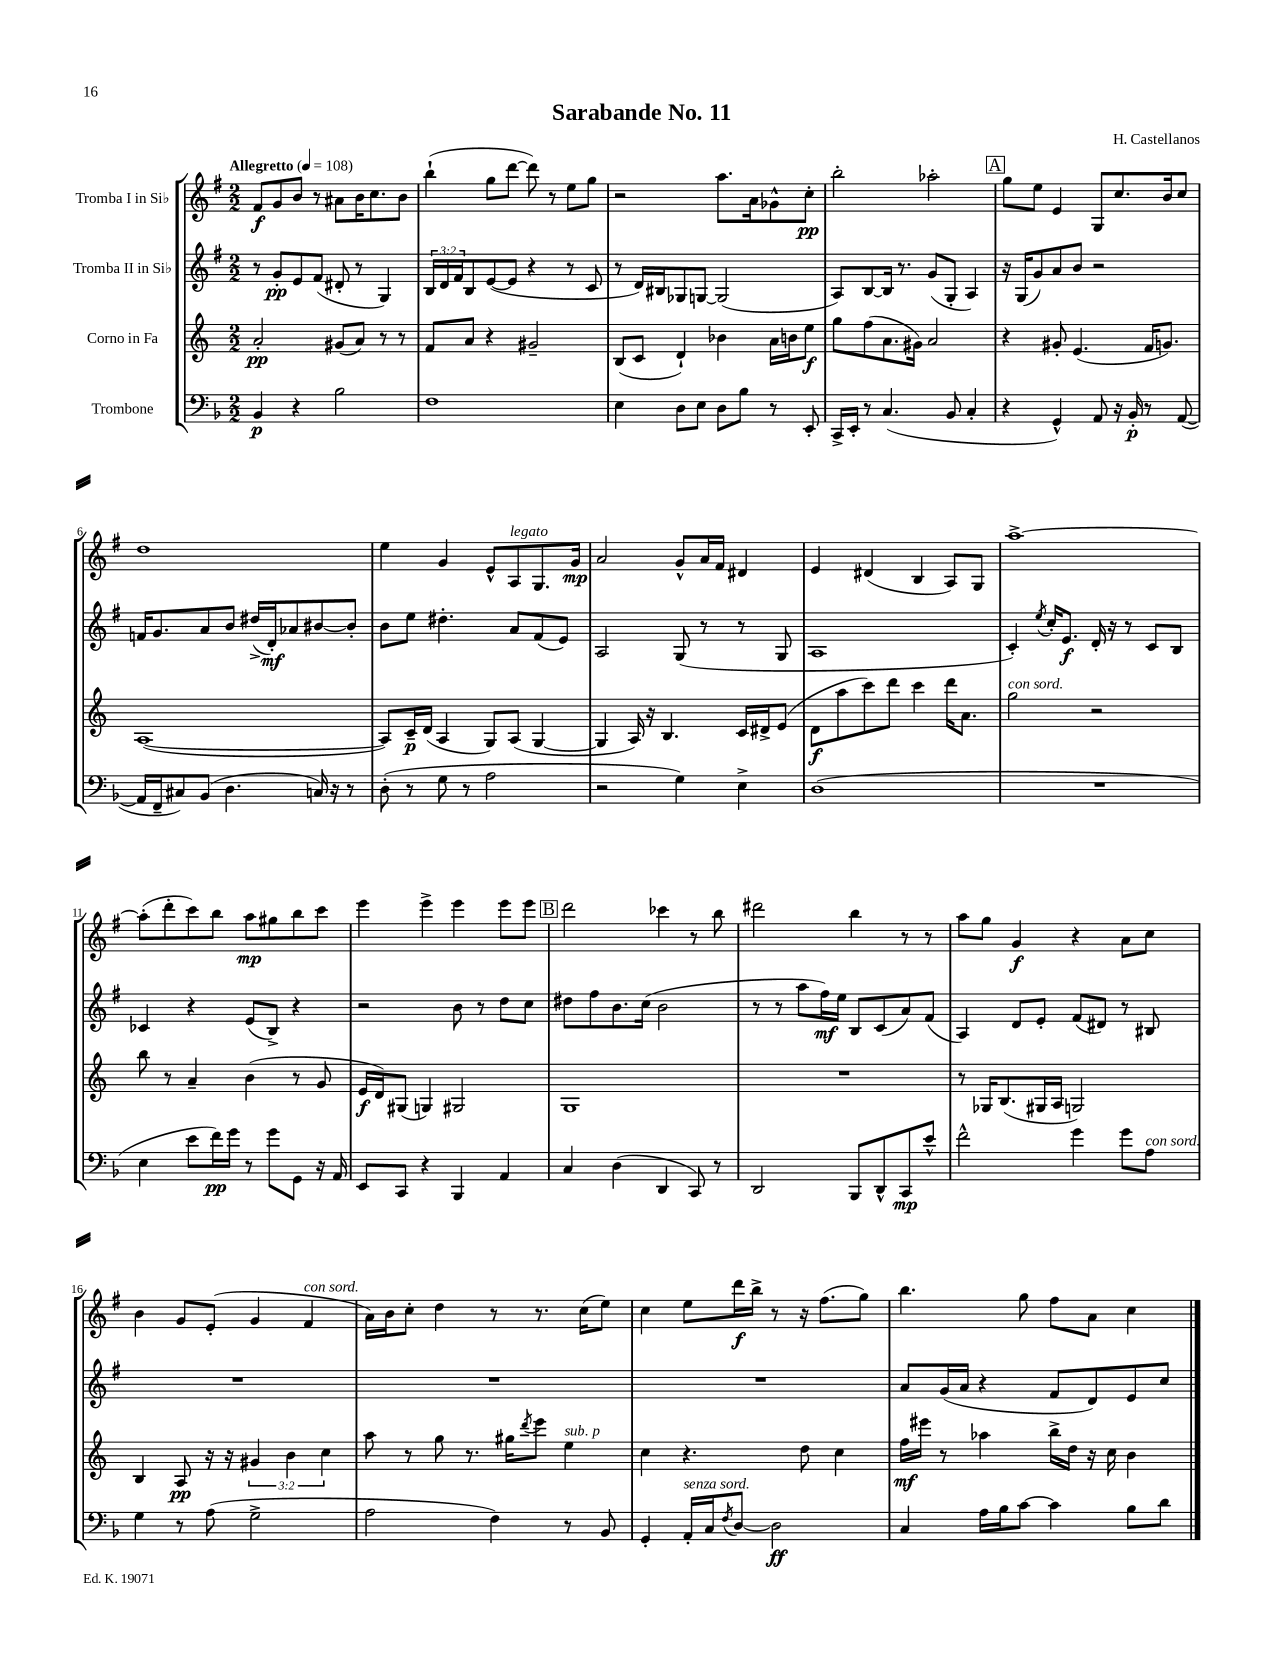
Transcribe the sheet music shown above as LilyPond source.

\header { title = "Sarabande No. 11" composer = "H. Castellanos" }
<<
\new StaffGroup <<
\new Staff = "s0" \with { instrumentName = "Tromba I in Sib" } {
    \clef treble \key g \major \numericTimeSignature \time 2/2 \tempo "Allegretto" 4 = 108
    fis'8\f g'8 b'8 r8 ais'8 b'16 c''8. b'8 |
    b''4-!( g''8 d'''8~ d'''8) r8 e''8 g''8 |
    r2 a''8. a'16 ges'8-^ c''8-.\pp |
    b''2-. aes''2-. |
    \mark \markup { \box "A" } g''8 e''8 e'4 g8 c''8. b'16 c''8 |
    d''1 |
    e''4 g'4 e'8-^ a8^\markup { \italic "legato" } g8. g'16\mp |
    a'2 g'8-^ a'16 fis'16 dis'4 |
    e'4 dis'4( b4 a8) g8 |
    a''1~-> |
    a''8-.( d'''8-. c'''8) b''8 a''8\mp gis''8 b''8 c'''8 |
    e'''4 e'''4-> e'''4 e'''8 e'''8 |
    \mark \markup { \box "B" } d'''2 ces'''4 r8 b''8 |
    dis'''2 b''4 r8 r8 |
    a''8 g''8 g'4\f r4 a'8 c''8 |
    b'4 g'8 e'8-.( g'4 fis'4^\markup { \italic "con sord." } |
    a'16) b'16 c''8-. d''4 r8 r8. c''16( e''8) |
    c''4 e''8 d'''16\f b''16-> r8 r16 fis''8.( g''8) |
    b''4. g''8 fis''8 a'8 c''4 \bar "|." |
}
\new Staff = "s1" \with { instrumentName = "Tromba II in Sib" } {
    \clef treble \key g \major \numericTimeSignature \time 2/2 \override Staff.TupletNumber.text = #tuplet-number::calc-fraction-text
    r8 g'8-.\pp e'8 fis'8( dis'8-. r8 g4) |
    \tuplet 3/2 { b16 d'16 fis'16 } b8 e'8~( e'8 r4 r8 c'8 |
    r8 d'16) bis16 ges8 g8~ g2( |
    a8) b8~ b16 r8. g'8( g8-. a4) |
    \mark \markup { \box "A" } r16 g16( g'8) a'8 b'8 r2 |
    f'16 g'8. a'8 b'8 dis''16->( d'16-.\mf) aes'8 bis'8~ bis'8-. |
    b'8 e''8 dis''4.-. a'8 fis'8( e'8) |
    a2 g8( r8 r8 g8 |
    a1 |
    c'4-.) \acciaccatura { e''8 } c''16-. e'8.\f d'16-. r16 r8 c'8 b8 |
    ces'4 r4 e'8( b8->) r4 |
    r2 b'8 r8 d''8 c''8 |
    \mark \markup { \box "B" } dis''8 fis''8 b'8. c''16( b'2 |
    r8 r8 a''8 fis''16\mf) e''16 b8 c'8( a'8) fis'8( |
    a4) d'8 e'8-. fis'8( dis'8) r8 bis8 |
    R1 |
    R1 |
    R1 |
    a'8 g'16( a'16 r4 fis'8 d'8) e'8 c''8 \bar "|." |
}
\new Staff = "s2" \with { instrumentName = "Corno in Fa" } {
    \clef treble \key c \major \numericTimeSignature \time 2/2 \override Staff.TupletNumber.text = #tuplet-number::calc-fraction-text
    a'2-.\pp gis'8( a'8) r8 r8 |
    f'8 a'8 r4 gis'2-- |
    b8( c'8 d'4-!) bes'4 a'16 b'16 e''8\f |
    g''8 f''8( a'8. gis'16) a'2 |
    \mark \markup { \box "A" } r4 gis'8-. e'4.( f'16 g'8.) |
    a1~( |
    a8) c'16--\p d'16( a4 g8) a8( g4~ |
    g4 a16) r16 b4. c'16 dis'16-> e'8( |
    d'8\f a''8 c'''8) d'''8 c'''4 d'''16 a'8. |
    g''2^\markup { \italic "con sord." } r2 |
    b''8 r8 a'4-- b'4( r8 g'8 |
    e'16\f d'16) gis8( g4) gis2 |
    \mark \markup { \box "B" } g1 |
    R1 |
    r8 ges16 b8.( gis16 a16 g2) |
    b4 a8\pp r16 r16 \tuplet 3/2 { gis'4 b'4 c''4 } |
    a''8 r8 g''8 r8. gis''16 \acciaccatura { d'''8 } e'''8 e''4^\markup { \italic "sub. p" } |
    c''4 r4. d''8 c''4 |
    f''16\mf eis'''16 r8 aes''4 b''16-> d''16 r16 c''16 b'4 \bar "|." |
}
\new Staff = "s3" \with { instrumentName = "Trombone" } {
    \clef bass \key f \major \numericTimeSignature \time 2/2
    bes,4\p r4 bes2 |
    f1 |
    e4 d8 e8 d8 bes8 r8 e,8-. |
    c,16-> e,16-. r8 c4.( bes,8 c4-. |
    \mark \markup { \box "A" } r4 g,4-^) a,8 r16 bes,16-.\p r8 a,8~( |
    a,16 f,16-- cis8) bes,8( d4. c16) r16 r8 |
    d8-.( r8 g8 r8 a2 |
    r2 g4) e4-> |
    d1( |
    R1 |
    e4 e'8 f'16\pp) g'16 r8 g'8 g,8 r16 a,16 |
    e,8 c,8 r4 bes,,4 a,4 |
    \mark \markup { \box "B" } c4 d4( d,4 c,8) r8 |
    d,2 bes,,8 d,8-^ c,8\mp e'8-^ |
    f'2-^ g'4 g'8 a8^\markup { \italic "con sord." } |
    g4 r8 a8( g2-> |
    a2 f4) r8 bes,8 |
    g,4-. a,16-.^\markup { \italic "senza sord." } c16 \acciaccatura { f8 } d8~ d2\ff |
    c4 a16 bes16 c'8~ c'4 bes8 d'8 \bar "|." |
}
>>
>>
